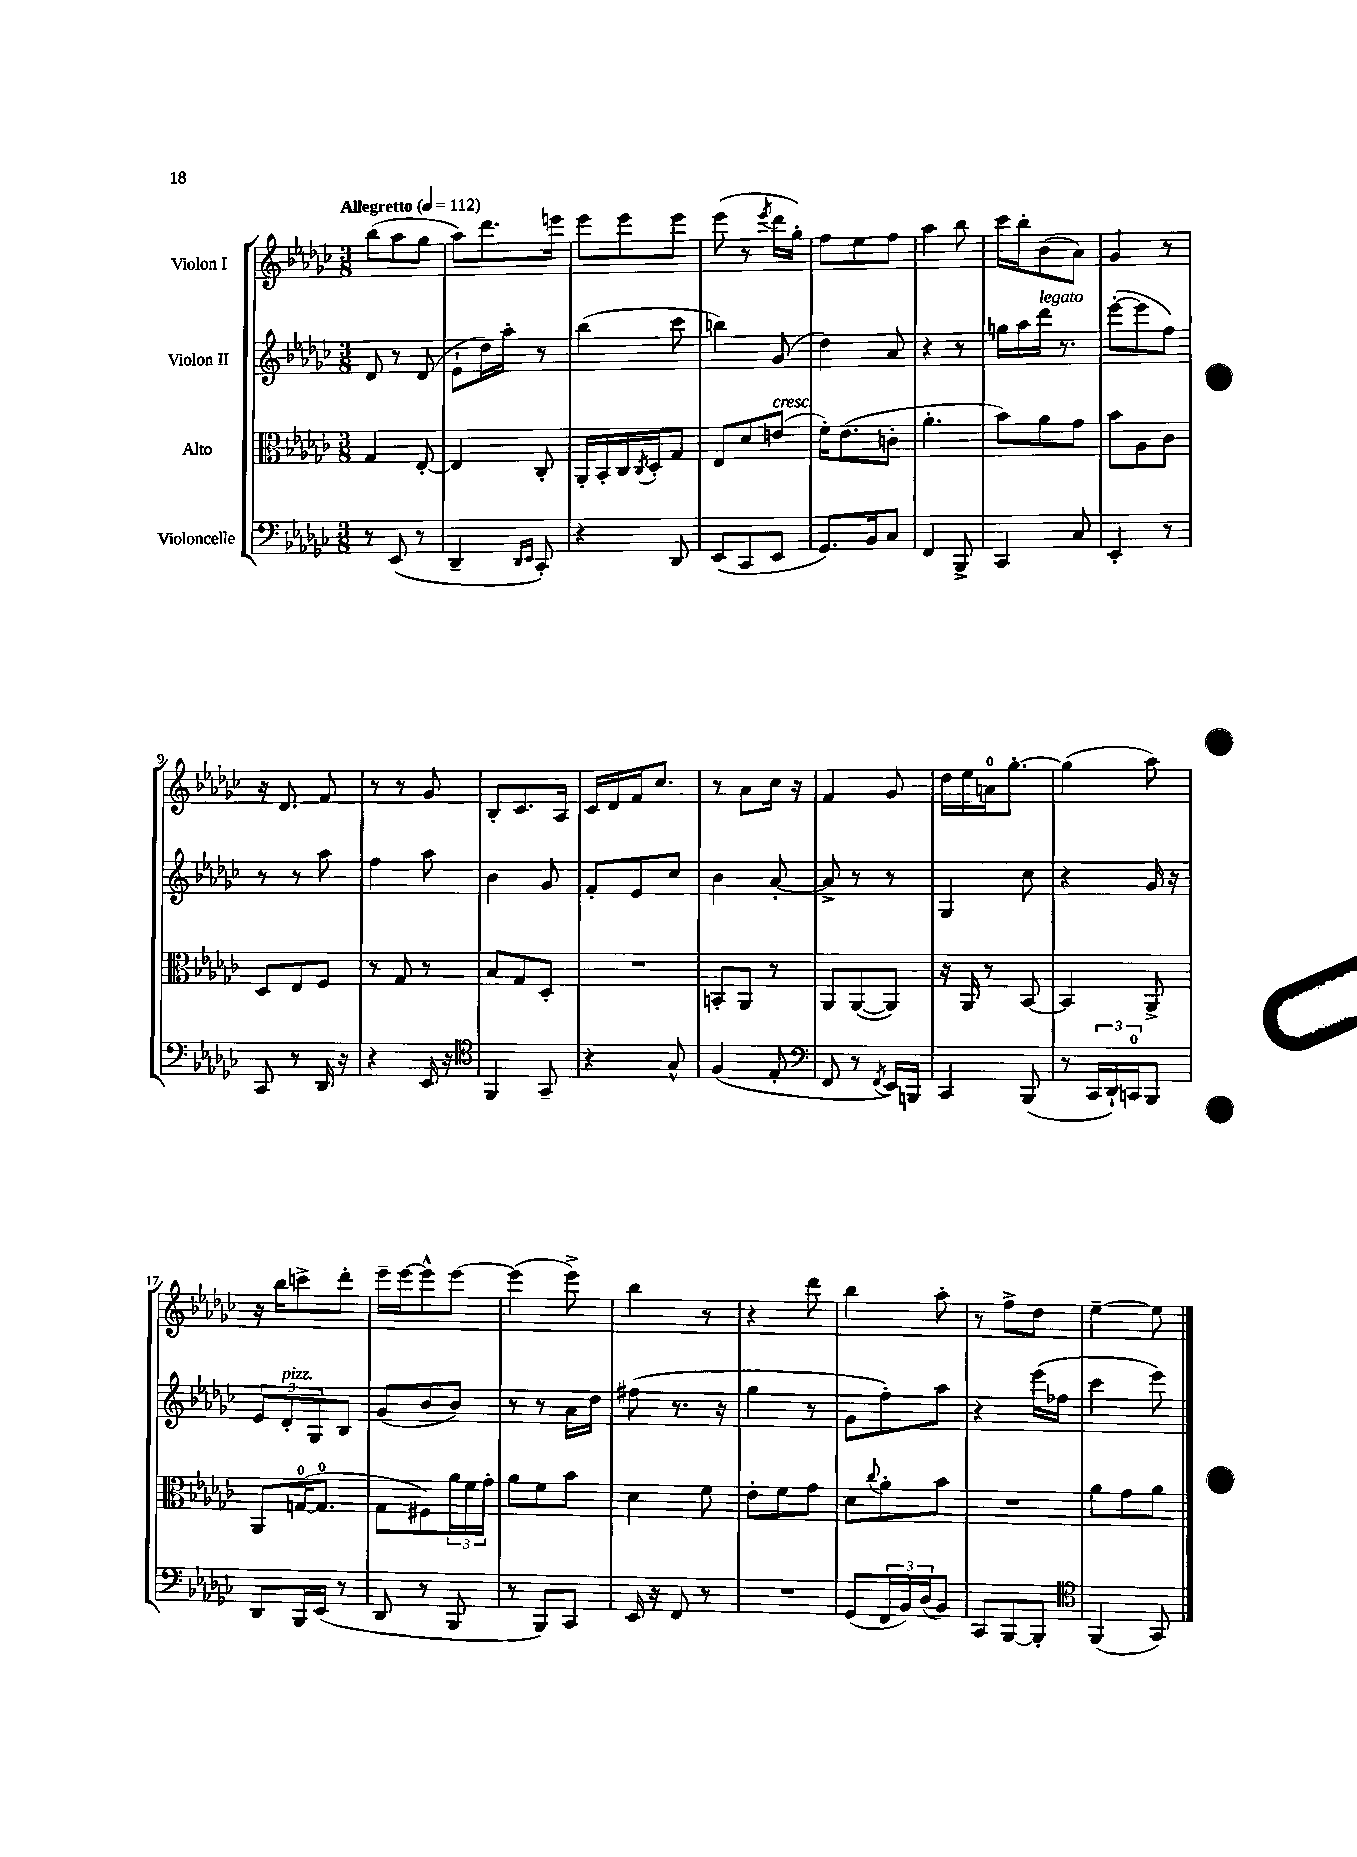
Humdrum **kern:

**kern	**kern	**kern	**kern
*staff4	*staff3	*staff2	*staff1
*clefF4	*clefC3	*clefG2	*clefG2
*k[b-e-a-d-g-c-]	*k[b-e-a-d-g-c-]	*k[b-e-a-d-g-c-]	*k[b-e-a-d-g-c-]
*M3/8	*M3/8	*M3/8	*M3/8
*MM112	*MM112	*MM112	*MM112
8r	4G-/	8d-/	(8bb-\L
(8EE-/	.	8r	8aa-\
8r	[8E-'/	(8d-/	8gg-\J
=	=	=	=
4DD-~/	4E-/]	8e-`\L	8aa-\L)
.	.	16dd-\L)	8.ddd-\
.	.	16aa-'\JJ	.
16qqDD-/LL	.	.	.
16qqEE-/JJ	.	.	.
8CC-'/)	8C-'/	8r	.
.	.	.	16eee\Jk
=	=	=	=
4r	16AA-'/LL	(4bb-\	8eee-\L
.	16BB-'/	.	.
.	16C-/	.	8eee-\
.	8qC-/	.	.
.	16D-'/J	.	.
8DD-/	8G-/J	8ccc-\	8eee-\J
=	=	=	=
(8EE-/L	8E-/L	4bb\)	(8eee-\
8CC-/	8d-/	.	8r
.	.	.	8qeee-/
8EE-/J	(8e/J	(8g-/	16ddd-\LL
.	.	.	16gg-'\JJ)
=	=	=	=
8.GG-/L)	16f'\LK)	4dd-\)	8ff\L
.	(8.e-\	.	.
.	.	.	8ee-\
16BB-/k	.	.	.
8C-/J	8c'\J	8a-/	8ff\J
=	=	=	=
4FF/	4.a-'\	4r	4aa-\
8BBB-^/	.	8r	8bb-\
=	=	=	=
4CC-/	8b-\L)	16gg\LL	16ccc-\LL
.	.	16aa-\	16bb-'\J
.	8a-\	16ddd-\JJ	(8b-\
.	.	8.r	.
8C-/	8g-\J	.	8a-\J)
=	=	=	=
4EE-'/	8b-\L	([8eee-'\L	4g-/
.	8A-\	8eee-\]	.
8r	8c-\J	8ff\J)	8r
=	=	=	=
8CC-/	8D-/L	8r	16r
.	.	.	8.d-/
8r	8E-/	8r	.
16DD-/	8F/J	8aa-\	8f/
16r	.	.	.
=	=	=	=
4r	8r	4ff\	8r
.	8G-/	.	8r
16EE-/	8r	8aa-\	8g-/
16r	.	.	.
=	=	=	=
*clefC4	*	*	*
4FF/	8B-/L	4b-\	8B-'/L
.	8G-/	.	8.c-/
8GG-~/	8D-'/J	8g-/	.
.	.	.	16A-/Jk
=	=	=	=
4r	4.r	8f'/L	16c-/LL
.	.	.	16d-/
.	.	8e-/	16f/J
.	.	.	8.cc-/J
8G-^^/	.	8cc-/J	.
=	=	=	=
(4F/	8BB'/L	4b-\	8r
.	8AA-/J	.	8a-\L
8E-'/	8r	[8a-'/	16cc-\Jk
.	.	.	16r
=	=	=	=
*clefF4	*	*	*
8FF/	8AA-/L	8a-^/]	4f/
8r	([8AA-/	8r	.
8qFF/	.	.	.
16EE-/LL)	8AA-/]J)	8r	8g-/
16BBB/JJ	.	.	.
=	=	=	=
4CC-/	16r	4G-/	16dd-\LL
.	16AA-/	.	16ee-\
.	8r	.	16a\J
.	.	.	[8.gg-'\J
(8BBB-/	[8BB-/	8cc-\	.
=	=	=	=
8r	4BB-/]	4r	(4gg-\]
24CC-/LL	.	.	.
24DD-`/)	.	.	.
24CC/J	.	.	.
8BBB-/J	8AA-^/	16g-/	8aa-\)
.	.	16r	.
=	=	=	=
8DD-/L	8AA-/L	12e-/L	16r
.	.	.	16bb-\LK
.	.	12d-'/	.
16BBB-/L	([16G/K	.	8ccc^\
.	.	12G-/	.
(16EE-/JJ	8.G/]J	.	.
8r	.	8B-/J	8ddd-'\J
=	=	=	=
8DD-/	8G-\L	(8g-/L	16eee-~\LL
.	.	.	[16eee-\J
8r	8F#\)	8b-/	8eee-^^\]
8BBB-/	24a-\L	8b-/J)	[8eee-\J
.	24f\	.	.
.	24g-'\JJ	.	.
=	=	=	=
8r	8a-\L	8r	(4eee-\]
8BBB-/L)	8f\	8r	.
8CC-/J	8b-\J	16a-\LL	8eee-^\)
.	.	16dd-\JJ	.
=	=	=	=
16EE-/	4d-\	(8ff#\	4bb-\
16r	.	.	.
8FF/	.	8.r	.
8r	8f\	.	8r
.	.	16r	.
=	=	=	=
4.r	8e-'\L	4gg-\	4r
.	8f\	.	.
.	8g-\J	8r	8ddd-\
=	=	=	=
(8GG-/L	8d-\L	8g-\L	4bb-\
.	8qqcc-/	.	.
24FF/L	8a-'\	8ff'\)	.
24BB-/)	.	.	.
(24D-/J	.	.	.
8BB-/J)	8b-\J	8aa-\J	8aa-'\
=	=	=	=
8CC-/L	4.r	4r	8r
[8BBB-/	.	.	8ff^\L
8BBB-'/]J	.	(16eee-\LL	8dd-\J
.	.	16ff-\JJ	.
=	=	=	=
*clefC4	*	*	*
(4FF/	8a-\L	4ccc-\	[4ee-~\
.	8g-\	.	.
8GG-/)	8a-\J	8eee-\)	8ee-\]
==	==	==	==
*-	*-	*-	*-
